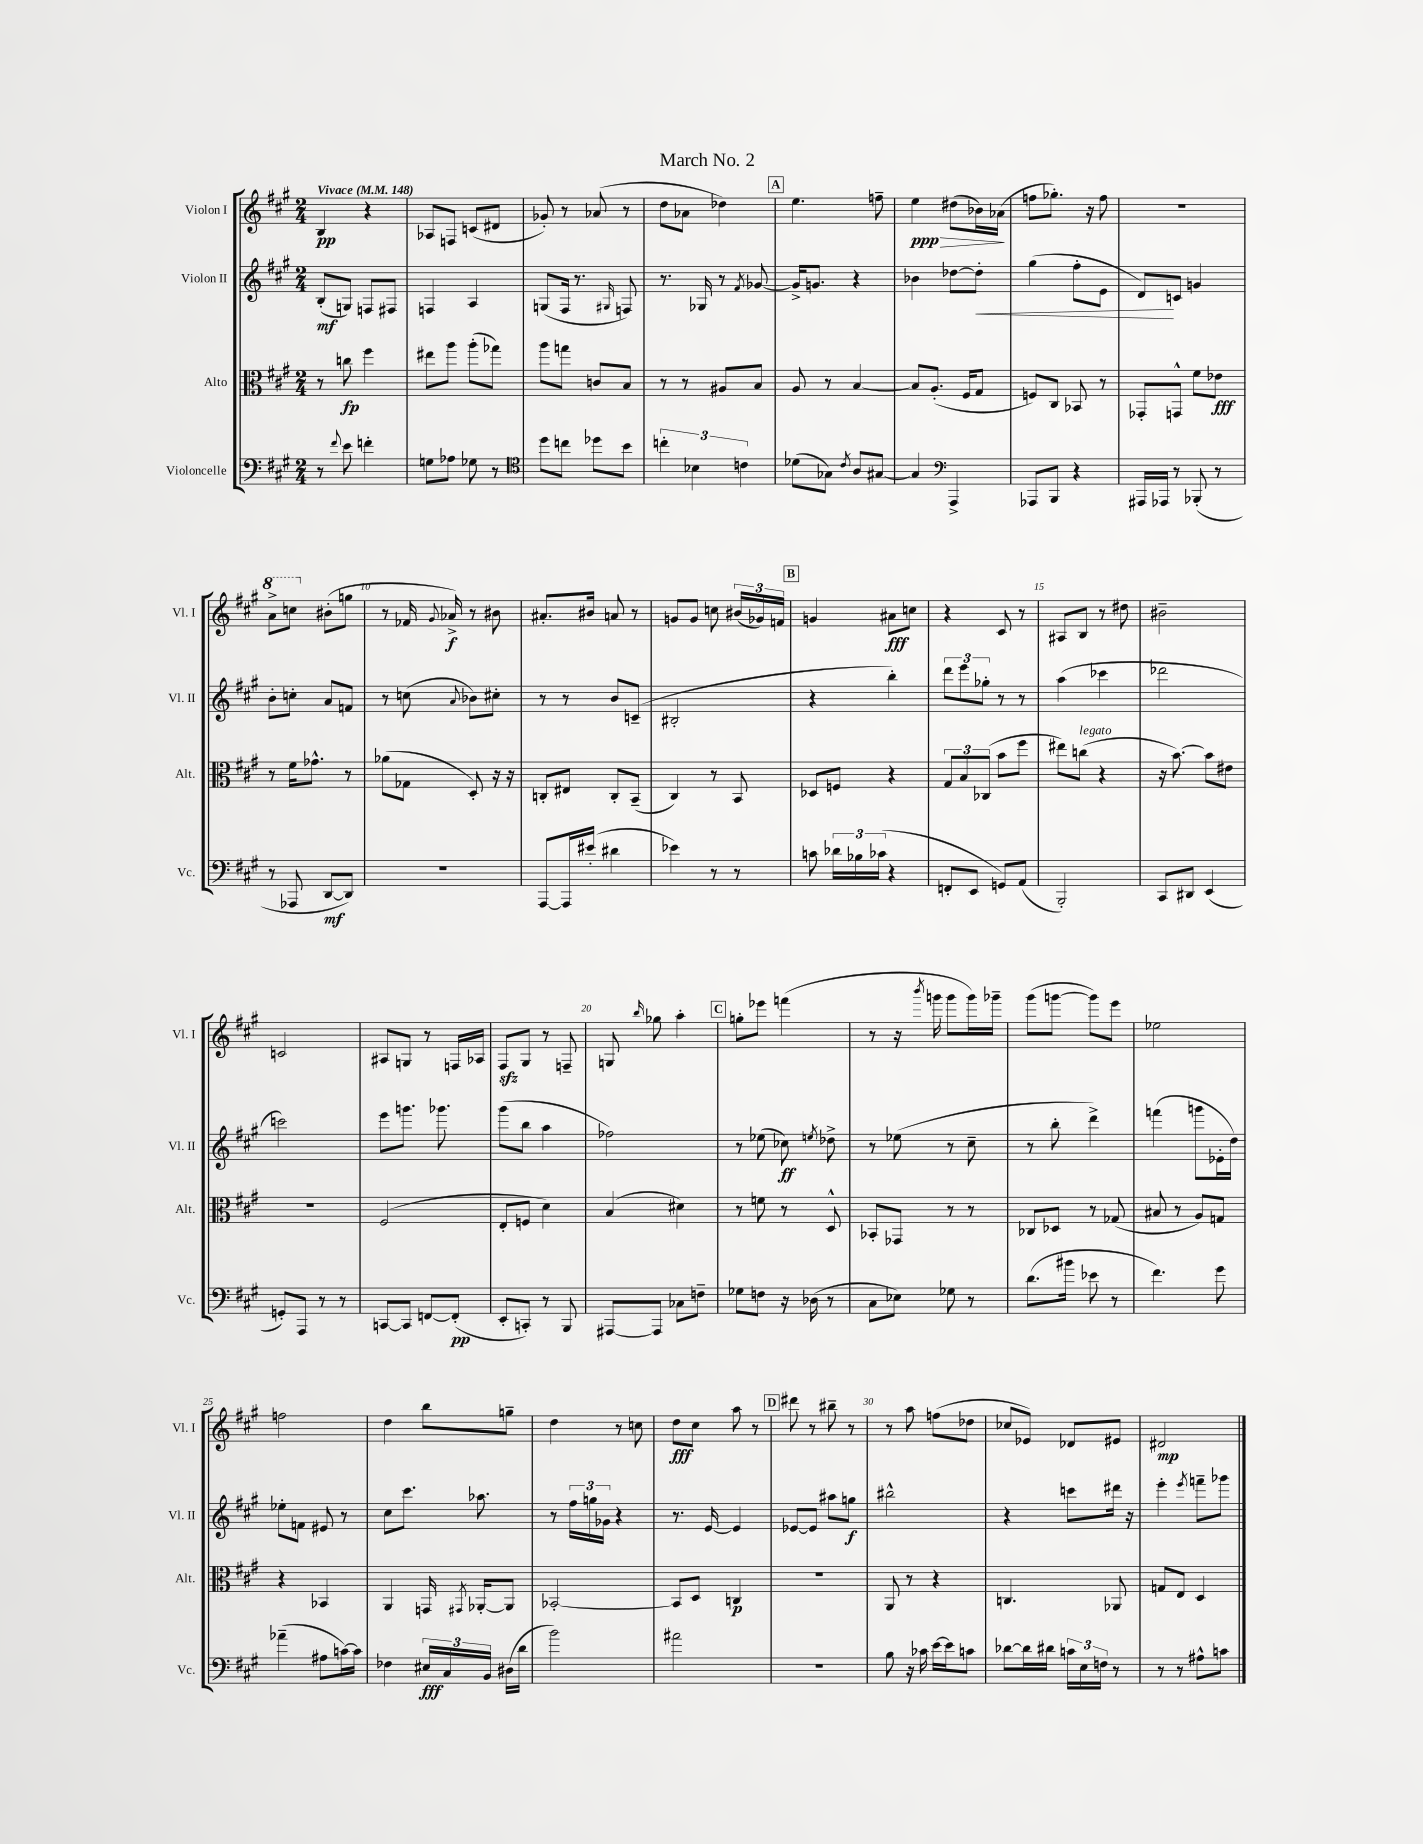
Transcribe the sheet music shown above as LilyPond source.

\header { title = "March No. 2" }
<<
\new StaffGroup <<
\new Staff = "s0" \with { instrumentName = "Violon I" shortInstrumentName = "Vl. I" } {
    \clef treble \key a \major \numericTimeSignature \time 2/4 \tempo "Vivace" 4 = 148
    \autoBeamOff b4\pp r4 |
    aes8[ f8] c'8[( dis'8] |
    ges'8-.) r8 aes'8( r8 |
    d''8[ aes'8] des''4) |
    \mark \markup { \box "A" } e''4. f''8-- |
    e''4\ppp\> dis''8[( bes'16) aes'16]\!( |
    f''8[ ges''8.]-.) r16 f''8 |
    r2 |
    \ottava #1 a''8[-> c'''8] \ottava #0 bis'8[-.( g''8] |
    r8 fes'16 \appoggiatura { gis'8 } aes'16->\f) r8 bis'8 |
    ais'8.[-. bis'16] a'8 r8 |
    g'8[ g'8] c''8 \tuplet 3/2 { bis'16[( ges'16) f'16] } |
    \mark \markup { \box "B" } g'4 ais'8[\fff c''8] |
    r4 cis'8 r8 |
    ais8[ b8] r8 dis''8 |
    bis'2-- |
    c'2 |
    ais8[ g8] r8 f16[ aes16] |
    fis8[\sfz gis8] r8 f8-- |
    g8 \grace { b''16 } ges''8 a''4-. |
    \mark \markup { \box "C" } g''8[-. ees'''8] f'''4( |
    r8 r16 \acciaccatura { b'''8 } g'''16 g'''8[ g'''16) ges'''16]-- |
    gis'''8[( g'''8]~ g'''8[) e'''8] |
    ees''2 |
    f''2 |
    d''4 b''8[ g''8]-- |
    d''4 r8 c''8 |
    d''8[\fff cis''8] a''8 r8 |
    \mark \markup { \box "D" } dis'''8 r8 bis''8-- r8 |
    r8 a''8 f''8[( des''8] |
    ces''8[ ees'8]) des'8[ eis'8] |
    dis'2\mp \bar "|." |
}
\new Staff = "s1" \with { instrumentName = "Violon II" shortInstrumentName = "Vl. II" } {
    \clef treble \key a \major \numericTimeSignature \time 2/4
    \autoBeamOff b8[-.\mf( g8]) f8[ fis8] |
    f4 a4 |
    g8[( fis16] r8. \grace { gis16 } f8) |
    r8. ges16 r8 \acciaccatura { fis'8 } ges'8~ |
    \mark \markup { \box "A" } ges'16[-> g'8.] r4 |
    bes'4 des''8[~ des''8]-.\< |
    gis''4( fis''8[-. e'8] |
    d'8[\!) c'8] g'4 |
    b'8[-. c''8]-. a'8[ f'8] |
    r8 c''8( \appoggiatura { a'8 } bes'8[) cis''8]-. |
    r8 r8 b'8[ c'8]--( |
    bis2-. |
    \mark \markup { \box "B" } r4 b''4-.) |
    \tuplet 3/2 { d'''8[ e'''8 ges''8]-. } r8 r8 |
    a''4( ces'''4 |
    des'''2 |
    c'''2) |
    e'''8[ g'''8.] ges'''8. |
    gis'''8[( b''8] a''4 |
    fes''2) |
    \mark \markup { \box "C" } r8 ees''8( ces''8\ff) \acciaccatura { e''8 } des''8-> |
    r8 ees''8( r8 cis''8-- |
    r8 b''8-. d'''4->) |
    f'''4( g'''8[ ees'16-. d''16]) |
    ees''8[-. f'8] eis'8 r8 |
    cis''8[ cis'''8.] aes''8. |
    r8 \tuplet 3/2 { fis''16[ g''16 ges'16] } r4 |
    r8. e'16~ e'4 |
    \mark \markup { \box "D" } ees'8[~ ees'8] ais''8[ g''8]\f |
    bis''2-^ |
    r4 c'''8[ dis'''16] r16 |
    e'''4-. \acciaccatura { e'''8 } f'''8[-- ges'''8] \bar "|." |
}
\new Staff = "s2" \with { instrumentName = "Alto" shortInstrumentName = "Alt." } {
    \clef alto \key a \major \numericTimeSignature \time 2/4
    \autoBeamOff r8 c''8\fp fis''4 |
    eis''8[ a''8] a''8[-.( ges''8]) |
    a''8[ g''8] c'8[ b8] |
    r8 r8 ais8[ b8] |
    \mark \markup { \box "A" } a8 r8 b4~ |
    b8[ a8.]-.( fis16[ gis8] |
    f8[) cis8] bes,8 r8 |
    ges,8[-. g,8]-^ fis'8[ ees'8]\fff |
    r8 fis'16[ ges'8.]-^ r8 |
    aes'8[( ges8] d8-.) r16 r16 |
    c8[-. eis8] c8[-. b,8]--( |
    cis4) r8 b,8 |
    \mark \markup { \box "B" } des8[ f8] r4 |
    \tuplet 3/2 { gis8[ b8 ces8]( } b'8[ fis''8] |
    eis''8[) c''8]^\markup { \italic "legato" }( r4 |
    r16 b'8.~) b'8[ eis'8] |
    R2 |
    fis2( |
    e8[-. f8] d'4) |
    b4( dis'4) |
    \mark \markup { \box "C" } r8 f'8 r8 d8-^ |
    bes,8[-. ges,8] r8 r8 |
    ces8[ des8] r8 ges8( |
    bis8 r8 a8[) g8] |
    r4 bes,4 |
    a,4 g,16 \acciaccatura { gis,8 } aes,16[~-. aes,8] |
    bes,2~-. |
    bes,8[ d8] c4\p |
    \mark \markup { \box "D" } r2 |
    a,8 r8 r4 |
    c4. aes,8 |
    g8[ e8] d4 \bar "|." |
}
\new Staff = "s3" \with { instrumentName = "Violoncelle" shortInstrumentName = "Vc." } {
    \clef bass \key a \major \numericTimeSignature \time 2/4
    \autoBeamOff r8 \appoggiatura { fis'8 } e'8 f'4-. |
    g8[ aes8] ges8 r8 |
    \clef tenor d''8[ c''8] des''8[ b'8] |
    \tuplet 3/2 { c''4-. bes4 c'4 } |
    \mark \markup { \box "A" } des'8[( ges8]) \acciaccatura { cis'8 } a8[ gis8]~ |
    gis4 \clef bass a,,4-> |
    aes,,8[ b,,8] r4 |
    ais,,16[ aes,,16] r8 bes,,8-.( r8 |
    r8 aes,,8 d,8[~\mf d,8]) |
    R2 |
    a,,8[~ a,,16 eis'16]-.( dis'4 |
    ees'4) r8 r8 |
    \mark \markup { \box "B" } c'8 \tuplet 3/2 { des'16[ bes16 ces'16]( } r4 |
    f,8[-. e,8] g,8[) a,8]( |
    b,,2-.) |
    cis,8[ dis,8] e,4( |
    g,8[-.) a,,8] r8 r8 |
    c,8[~ c,8] f,8[~ f,8]-.\pp( |
    e,8[-. c,8]-.) r8 b,,8 |
    ais,,8[~ ais,,8] ces8[ f8]-- |
    \mark \markup { \box "C" } ges8[ f8] r16 des16( r8 |
    cis8[ ees8]) ges8 r8 |
    d'8.[( bis'16] ees'8 r8 |
    fis'4.) gis'8 |
    aes'4--( ais8[ c'16~) c'16] |
    fes4 \tuplet 3/2 { eis16[\fff cis16 b,16] } dis16[( d'16] |
    b'2) |
    ais'2 |
    \mark \markup { \box "D" } R2 |
    b8 r16 ces'16 e'16[~ e'16 c'8] |
    des'8[~ des'16 dis'16] \tuplet 3/2 { c'16[ e16 f16] } r8 |
    r8 r8 ais8[-^ c'8] \bar "|." |
}
>>
>>
\layout { \context { \Score \override BarNumber.break-visibility = ##(#f #t #t) barNumberVisibility = #(every-nth-bar-number-visible 5) } }
